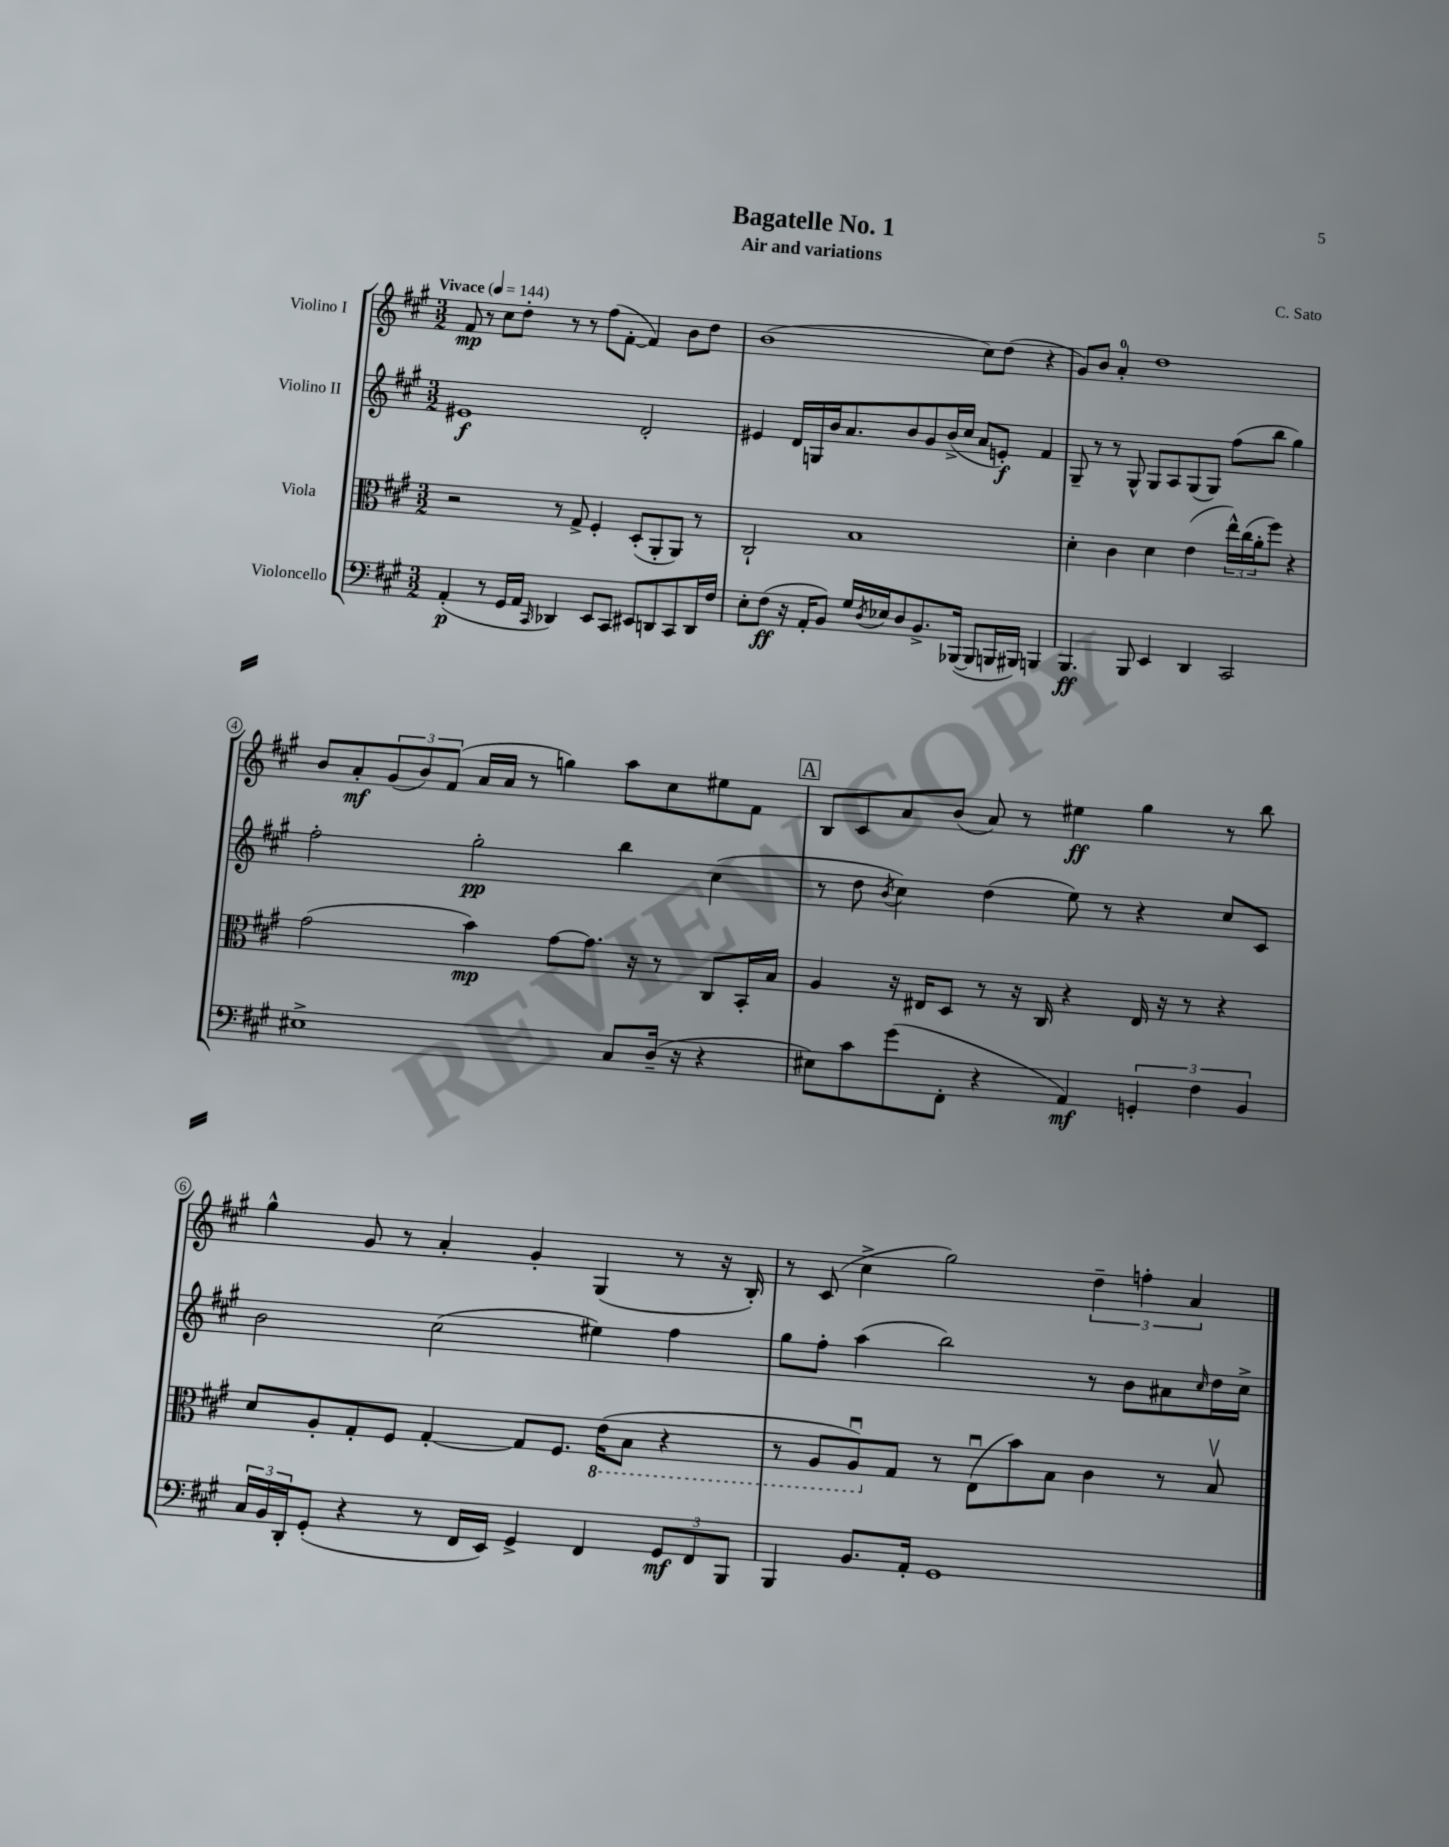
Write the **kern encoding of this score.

**kern	**dynam	**kern	**dynam	**kern	**dynam	**kern	**dynam
*part4	*part4	*part3	*part3	*part2	*part2	*part1	*part1
*staff4	*staff4	*staff3	*staff3	*staff2	*staff2	*staff1	*staff1
*I"Violoncello	*	*I"Viola	*	*I"Violino II	*	*I"Violino I	*
*clefF4	*	*clefC3	*	*clefG2	*	*clefG2	*
*k[f#c#g#]	*	*k[f#c#g#]	*	*k[f#c#g#]	*	*k[f#c#g#]	*
*M3/2	*	*M3/2	*	*M3/2	*	*M3/2	*
*MM144	*	*MM144	*	*MM144	*	*MM144	*
=1	=1	=1	=1	=1	=1	=1	=1
!	!	!	!	!	!	!LO:TX:a:B:t=Vivace	!
(4AA'/	p	2r	.	1e#X	f	8f#/	mp
.	.	.	.	.	.	8r	.
8r	.	.	.	.	.	8cc#\L	.
16GG#/LL	.	.	.	.	.	8dd'\J	.
16AA/JJ	.	.	.	.	.	.	.
16qqCC#/	.	.	.	.	.	.	.
4DD-X/)	.	8r	.	.	.	8r	.
.	.	8G#^/	.	.	.	8r	.
8EE/L	.	4F#'/	.	.	.	(8ff#\L	.
8CC#/J	.	.	.	.	.	[8f#'\J	.
8EE#X/L	.	(8D'/L	.	2d'/	.	4f#/])	.
8DDn/	.	8AA'/	.	.	.	.	.
8CC#/	.	8AA/J)	.	.	.	8b\L	.
16DD/L	.	8r	.	.	.	8dd\J	.
16F#/JJ	.	.	.	.	.	.	.
=2	=2	=2	=2	=2	=2	=2	=2
8E'\L	.	2C#`/	.	4e#X/	.	(1b	.
(8F#\J	ff	.	.	.	.	.	.
16r	.	.	.	16d/LL	.	.	.
16AA'/KL	.	.	.	16Gn/	.	.	.
8BB/J)	.	.	.	16b/J	.	.	.
.	.	.	.	8.a/	.	.	.
16G#/LL	.	1B	.	.	.	.	.
8qD/	.	.	.	.	.	.	.
16E-X/J	.	.	.	.	.	.	.
8D/	.	.	.	8b/	.	.	.
8.BB^/	.	.	.	8g#/	.	.	.
.	.	.	.	(16b^/L	.	.	.
([16BBB-X/Jk	.	.	.	16cc#/JJ	.	.	.
8BBB-/L]	.	.	.	8a/L	.	8cc#\L)	.
16BBBn/L	.	.	.	8en'/J)	f	(8dd\J	.
16BBB#X/JJ)	.	.	.	.	.	.	.
4BBBn/	.	.	.	4f#/	.	4r	.
=3	=3	=3	=3	=3	=3	=3	=3
4.BBB/	ff	4d'\	.	8G#~/	.	8g#/L)	.
.	.	.	.	8r	.	8b/J	.
.	.	4c#\	.	8r	.	4a'/	.
8BBB/	.	.	.	8G#^^/	.	.	.
4EE/	.	4d\	.	8G#/L	.	1dd	.
.	.	.	.	8A/	.	.	.
4DD/	.	(4e\	.	(8G#/	.	.	.
.	.	.	.	8G#/J)	.	.	.
2CC#/	.	24ee^^\LL)	.	(8ff#\L	.	.	.
.	.	(24cc#\	.	.	.	.	.
.	.	24a'\J	.	.	.	.	.
.	.	8ff#\J)	.	8bb\J	.	.	.
.	.	4r	.	4gg#\)	.	.	.
!!LO:LB:g=z
=4	=4	=4	=4	=4	=4	=4	=4
1E#X^	.	(2g#\	.	2ff#'\	.	8b/L	.
.	.	.	.	.	.	8a'/	mf
.	.	.	.	.	.	(12g#/	.
.	.	.	.	.	.	12b/)	.
.	.	.	.	.	.	(12f#/J	.
.	.	4b\)	mp	2gg#'\	pp	16a/LL	.
.	.	.	.	.	.	16a/JJ	.
.	.	.	.	.	.	8r	.
.	.	[8g#\L	.	.	.	4ggn\)	.
.	.	8.g#\J]	.	.	.	.	.
8C#/L	.	.	.	4bb\	.	8aa\L	.
.	.	16r	.	.	.	.	.
(16D~/Jk	.	8r	.	.	.	8cc#\	.
16r	.	.	.	.	.	.	.
4r	.	8C#/L	.	(4cc#\	.	8ee#X\	.
.	.	16BB'/L	.	.	.	8f#\J	.
.	.	16B/JJ	.	.	.	.	.
!!LO:REH:place=s1:t=A
=5	=5	=5	=5	=5	=5	=5	=5
8E#X\L)	.	4A/	.	8r	.	8B/L	.
8c#\	.	.	.	8dd\	.	8c#/	.
.	.	.	.	8qb/	.	.	.
(8g#\	.	16r	.	4cc#\)	.	8a/	.
.	.	16E#X/KL	.	.	.	.	.
8FF#'\J	.	8D/J	.	.	.	(8b/J	.
4r	.	8r	.	(4dd\	.	8a/)	.
.	.	16r	.	.	.	8r	.
.	.	16C#/	.	.	.	.	.
4AA/)	mf	4r	.	8ee\)	.	4ee#X\	ff
.	.	.	.	8r	.	.	.
6GGn'/	.	16E#/	.	4r	.	4gg#\	.
.	.	16r	.	.	.	.	.
.	.	8r	.	.	.	.	.
6F#\	.	.	.	.	.	.	.
.	.	4r	.	8cc#/L	.	8r	.
6BB/	.	.	.	.	.	.	.
.	.	.	.	8c#/J	.	8bb\	.
!!LO:LB:g=z
=6	=6	=6	=6	=6	=6	=6	=6
24C#/LL	.	8d/L	.	2b\	.	4gg#^^\	.
24BB/	.	.	.	.	.	.	.
24DD'/J	.	.	.	.	.	.	.
(8GG#'/J	.	8A'/	.	.	.	.	.
4r	.	8G#'/	.	.	.	8g#/	.
.	.	8F#/J	.	.	.	8r	.
8r	.	[4G#'/	.	(2cc#\	.	4a'/	.
16FF#/LL	.	.	.	.	.	.	.
16EE/JJ)	.	.	.	.	.	.	.
4GG#^/	.	8G#/L]	.	.	.	4g#'/	.
.	.	8.F#/J	.	.	.	.	.
4FF#/	.	.	.	4ee#X\)	.	(4G#/	.
*	*	*8ba	*	*	*	*	*
.	.	(16E\KL	.	.	.	.	.
.	.	8BB\J	.	.	.	.	.
12GG#/L	mf	4r	.	4ff#\	.	8r	.
12FF#/	.	.	.	.	.	.	.
.	.	.	.	.	.	16r	.
12BBB/J	.	.	.	.	.	.	.
.	.	.	.	.	.	16B'/)	.
=7	=7	=7	=7	=7	=7	=7	=7
4BBB/	.	8r	.	8gg#\L	.	8r	.
.	.	8AA/L	.	8ff#'\J	.	(8c#/	.
8.BB/L	.	8AAu/)	.	(4aa\	.	4cc#^\	.
*	*	*X8ba	*	*	*	*	*
.	.	8G#/J	.	.	.	.	.
16AA'/Jk	.	.	.	.	.	.	.
1GG#	.	8r	.	2bb\)	.	2gg#\)	.
.	.	(8Eu\L	.	.	.	.	.
.	.	8b\)	.	.	.	.	.
.	.	8B\J	.	.	.	.	.
.	.	4c#\	.	8r	.	6dd~\	.
.	.	.	.	8b\L	.	.	.
.	.	.	.	.	.	6ffn'\	.
.	.	8r	.	8a#X\	.	.	.
.	.	.	.	.	.	6a/	.
.	.	.	.	16qqcc#/	.	.	.
.	.	8Bv/	.	16dd\L	.	.	.
.	.	.	.	16cc#^\JJ	.	.	.
==	==	==	==	==	==	==	==
*-	*-	*-	*-	*-	*-	*-	*-
